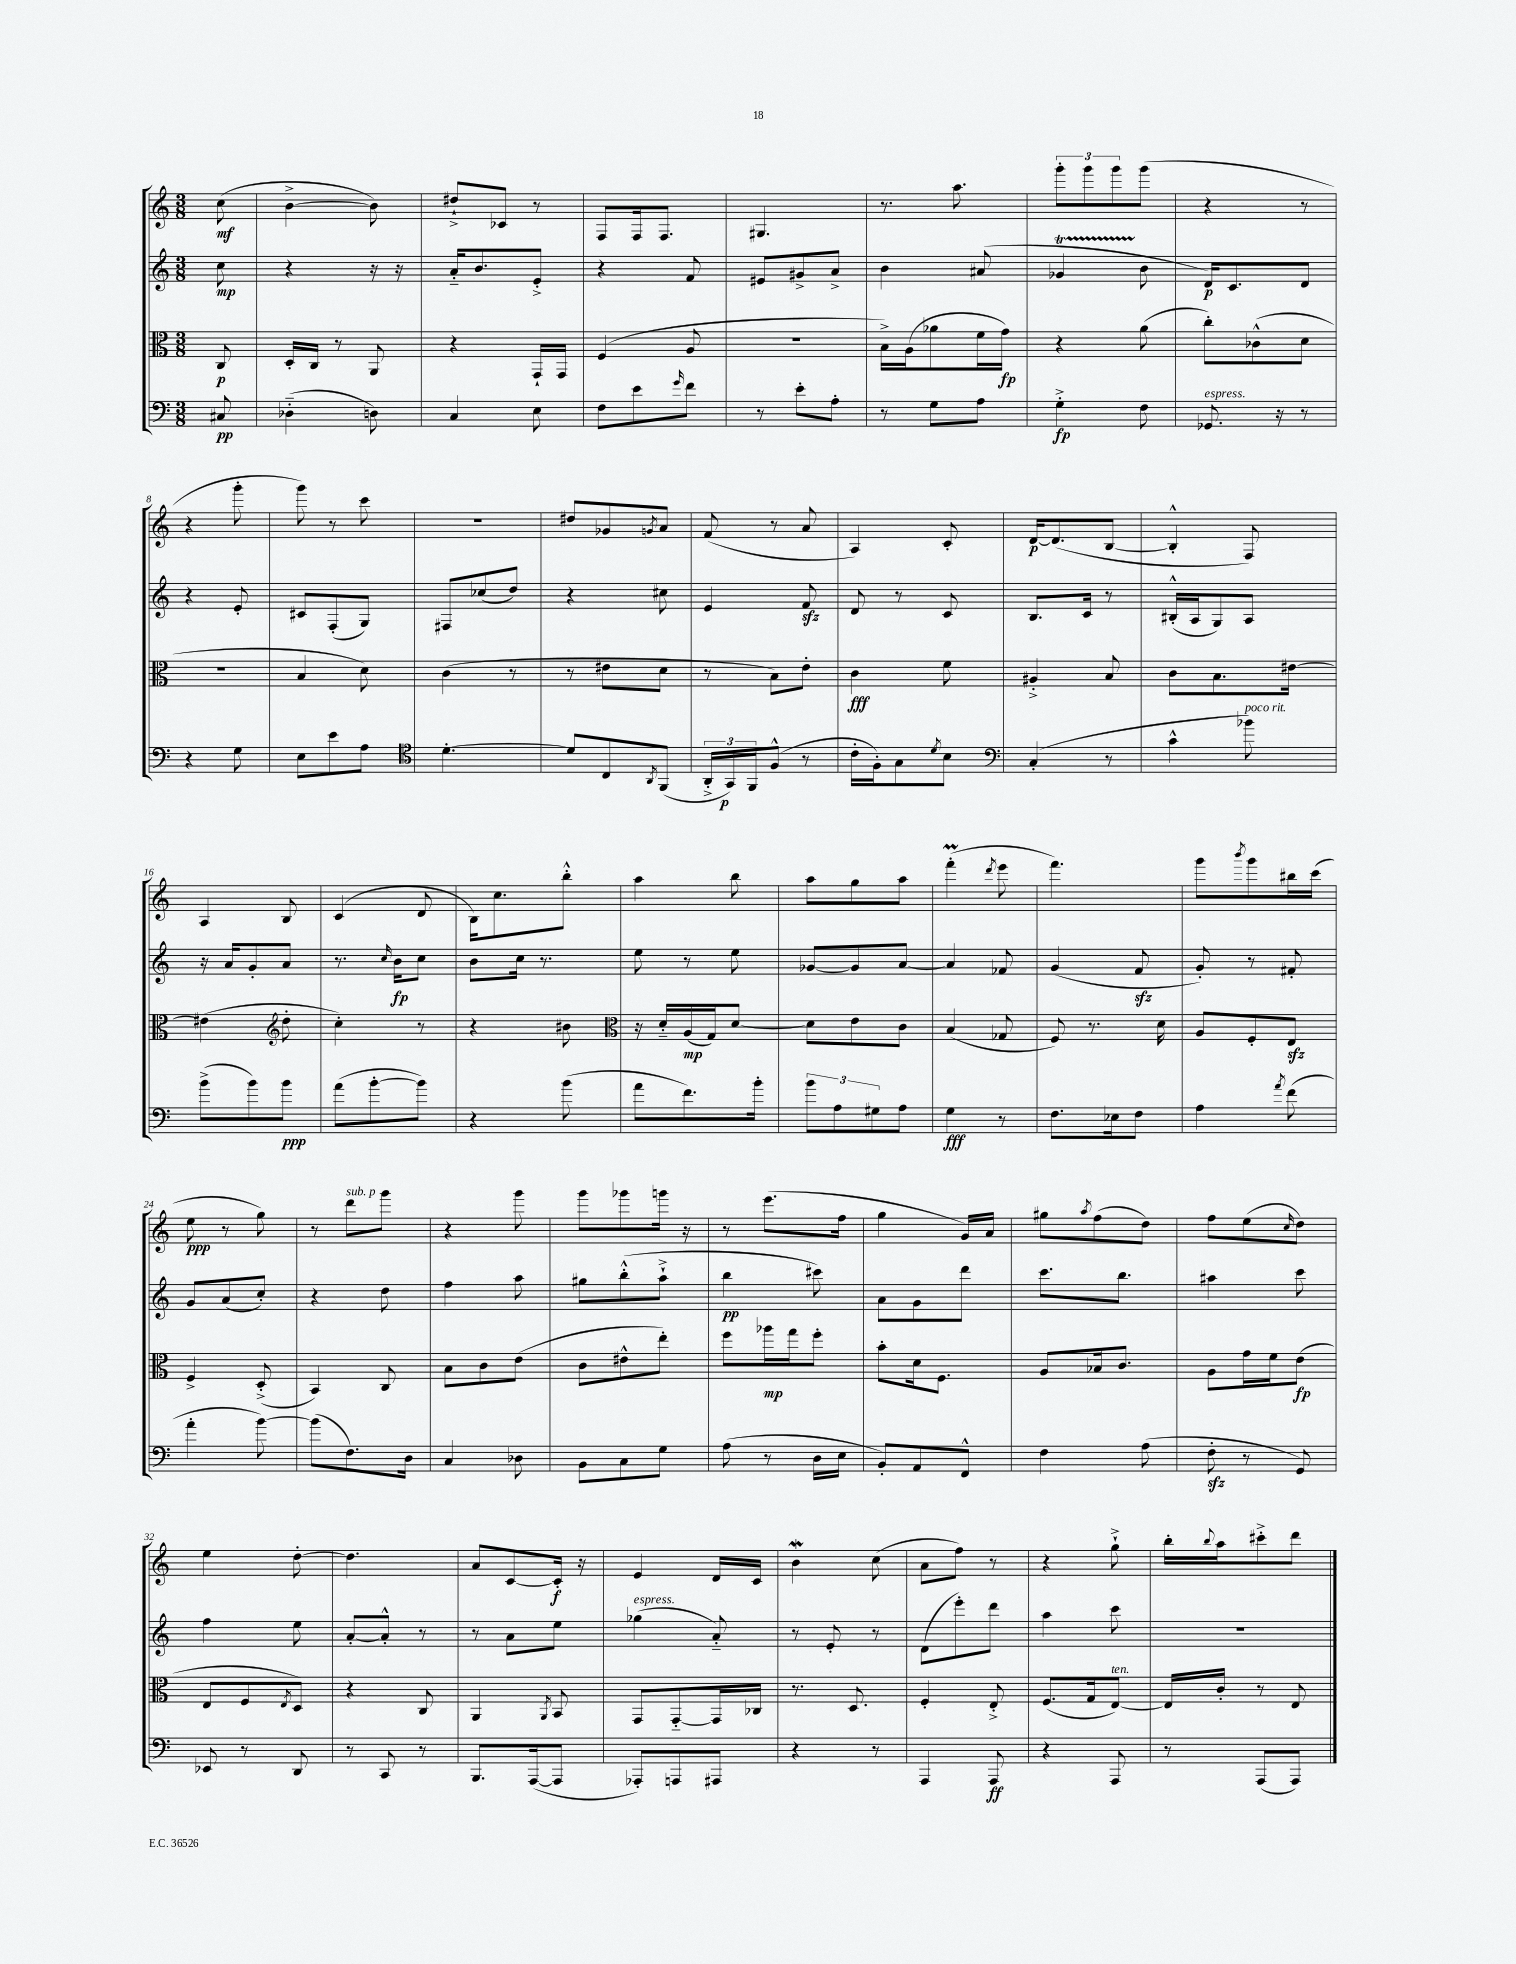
<<
\new StaffGroup <<
\new Staff = "s0" {
    \clef treble \key c \major \numericTimeSignature \time 3/8 \partial 8
    c''8\mf( |
    b'4~-> b'8) |
    dis''8-!-> ces'8 r8 |
    f8 f16 f8. |
    gis4. |
    r8. a''8. |
    \tuplet 3/2 { g'''8-. g'''8 g'''8 } g'''8( |
    r4 r8 |
    r4 g'''8-. |
    g'''8) r8 c'''8 |
    R4. |
    dis''8 ges'8 \acciaccatura { g'8 } a'8 |
    f'8( r8 a'8 |
    a4) c'8-. |
    d'16~\p d'8.( b8~ |
    b4-.-^ f8) |
    a4 b8 |
    c'4( d'8 |
    b16) c''8. b''8-.-^ |
    a''4 b''8 |
    a''8 g''8 a''8 |
    f'''4-.\prall( \acciaccatura { d'''8 } e'''8 |
    f'''4.) |
    g'''8 \acciaccatura { b'''8 } g'''8 bis''16 c'''16( |
    e''8\ppp r8 g''8) |
    r8 d'''8^\markup { \italic "sub. p" } g'''8 |
    r4 g'''8 |
    g'''8 ges'''8 g'''16 r16 |
    r8 e'''8.( f''16 |
    g''4 g'16) a'16 |
    gis''8 \acciaccatura { a''8 } f''8( d''8) |
    f''8 e''8( \grace { c''16 } d''8) |
    e''4 d''8~-. |
    d''4. |
    a'8 c'8~ c'16-.\f r16 |
    e'4 d'16 c'16 |
    b'4\mordent c''8( |
    a'8 f''8) r8 |
    r4 g''8-!-> |
    b''16-. \appoggiatura { b''8 } a''16 cis'''8-.-> d'''8 \bar "|." |
}
\new Staff = "s1" {
    \clef treble \key c \major \numericTimeSignature \time 3/8 \partial 8
    c''8\mp |
    r4 r16 r16 |
    a'16-_ b'8. e'8-.-> |
    r4 f'8 |
    eis'8 gis'8-> a'8-> |
    b'4 ais'8( |
    ges'4\startTrillSpan b'8\stopTrillSpan |
    d'16\p) c'8. d'8 |
    r4 e'8-. |
    cis'8 f8-.( g8) |
    fis8 ces''8( d''8) |
    r4 cis''8 |
    e'4 f'8\sfz |
    d'8 r8 c'8 |
    b8. c'16 r8 |
    bis16-.-^( a16 g8) a8 |
    r16 a'16 g'8-. a'8 |
    r8. \grace { c''16 } b'16\fp c''8 |
    b'8 c''16 r8. |
    e''8 r8 e''8 |
    ges'8~ ges'8 a'8~ |
    a'4 fes'8 |
    g'4( f'8\sfz |
    g'8-.) r8 fis'8-. |
    g'8 a'8( c''8-.) |
    r4 d''8 |
    f''4 a''8 |
    gis''8 b''8-.-^( a''8-!-> |
    b''4\pp cis'''8) |
    a'8 g'8 d'''8 |
    c'''8. b''8. |
    ais''4 c'''8 |
    f''4 e''8 |
    a'8~-. a'8-.-^ r8 |
    r8 a'8 e''8 |
    ges''4^\markup { \italic "espress." }( a'8-_) |
    r8 e'8-. r8 |
    d'8( e'''8-.) d'''8 |
    a''4 c'''8 |
    R4. \bar "|." |
}
\new Staff = "s2" {
    \clef alto \key c \major \numericTimeSignature \time 3/8 \partial 8
    c8\p |
    d16-. c16 r8 a,8 |
    r4 g,16-! g,16 |
    f4( a8 |
    R4. |
    b16->) a16( aes'8 f'16 g'16\fp) |
    r4 a'8( |
    c''8-.) ces'8-^( d'8 |
    R4. |
    b4 d'8) |
    c'4( r8 |
    r8 eis'8 d'8 |
    r8 b8) e'8-. |
    c'4\fff f'8 |
    ais4-.-> b8 |
    c'8 b8. eis'16~ |
    eis'4( \clef treble d''8-. |
    c''4-.) r8 |
    r4 bis'8 |
    \clef alto r16 d'16-_ a16\mp( g16) d'8~ |
    d'8 e'8 c'8 |
    b4( ges8 |
    f8) r8. d'16 |
    a8 f8-. e8\sfz |
    f4-> d8-.->( |
    b,4) c8 |
    b8 c'8 e'8( |
    c'8 eis'8-^ e''8-.) |
    f''8 aes''16\mp g''16 f''8-. |
    b'8-. d'16 f8. |
    a8 bes16 c'8. |
    a8 g'16 f'16 e'8\fp( |
    e8 f8 \acciaccatura { e8 } d8) |
    r4 c8 |
    a,4 \acciaccatura { a,8 } b,8 |
    g,8 g,8~-_ g,16 ces16 |
    r8. d8. |
    f4-. e8-.-> |
    f8.( g16 e8~^\markup { \italic "ten." }) |
    e16 c'16-. r8 e8 \bar "|." |
}
\new Staff = "s3" {
    \clef bass \key c \major \numericTimeSignature \time 3/8 \partial 8
    cis8\pp |
    des4-_( d8) |
    c4 e8 |
    f8 e'8 \grace { g'16 } f'8 |
    r8 e'8-. a8-. |
    r8 g8 a8 |
    g4-.->\fp f8 |
    ges,8.^\markup { \italic "espress." } r16 r8 |
    r4 g8 |
    e8 e'8 a8 |
    \clef tenor d'4.~-. |
    d'8 c8 \acciaccatura { a,8 } f,8( |
    \tuplet 3/2 { a,16-.-> g,16\p) f,16 } f8-^( r8 |
    c'16-. f16-.) g8 \acciaccatura { d'8 } b8 |
    \clef bass c4-.( r8 |
    c'4-^ bes'8^\markup { \italic "poco rit." }) |
    b'8->( b'8) b'8\ppp |
    a'8( b'8~-. b'8) |
    r4 b'8( |
    a'8 f'8.) b'16-. |
    \tuplet 3/2 { b'8 a8 gis8 } a8 |
    g4\fff r8 |
    f8. ees16 f8 |
    a4 \acciaccatura { a'8 } f'8( |
    a'4-. b'8~) |
    b'8( f8.) d16 |
    c4 des8 |
    b,8 c8 g8 |
    a8( r8 d16 e16 |
    b,8-.) a,8 f,8-^ |
    f4 a8( |
    f8-.\sfz r8 g,8) |
    ees,8 r8 d,8 |
    r8 c,8 r8 |
    b,,8. a,,16~( a,,8 |
    aes,,8-.) a,,8 ais,,8 |
    r4 r8 |
    a,,4 a,,8\ff |
    r4 a,,8 |
    r8 a,,8( a,,8) \bar "|." |
}
>>
>>
